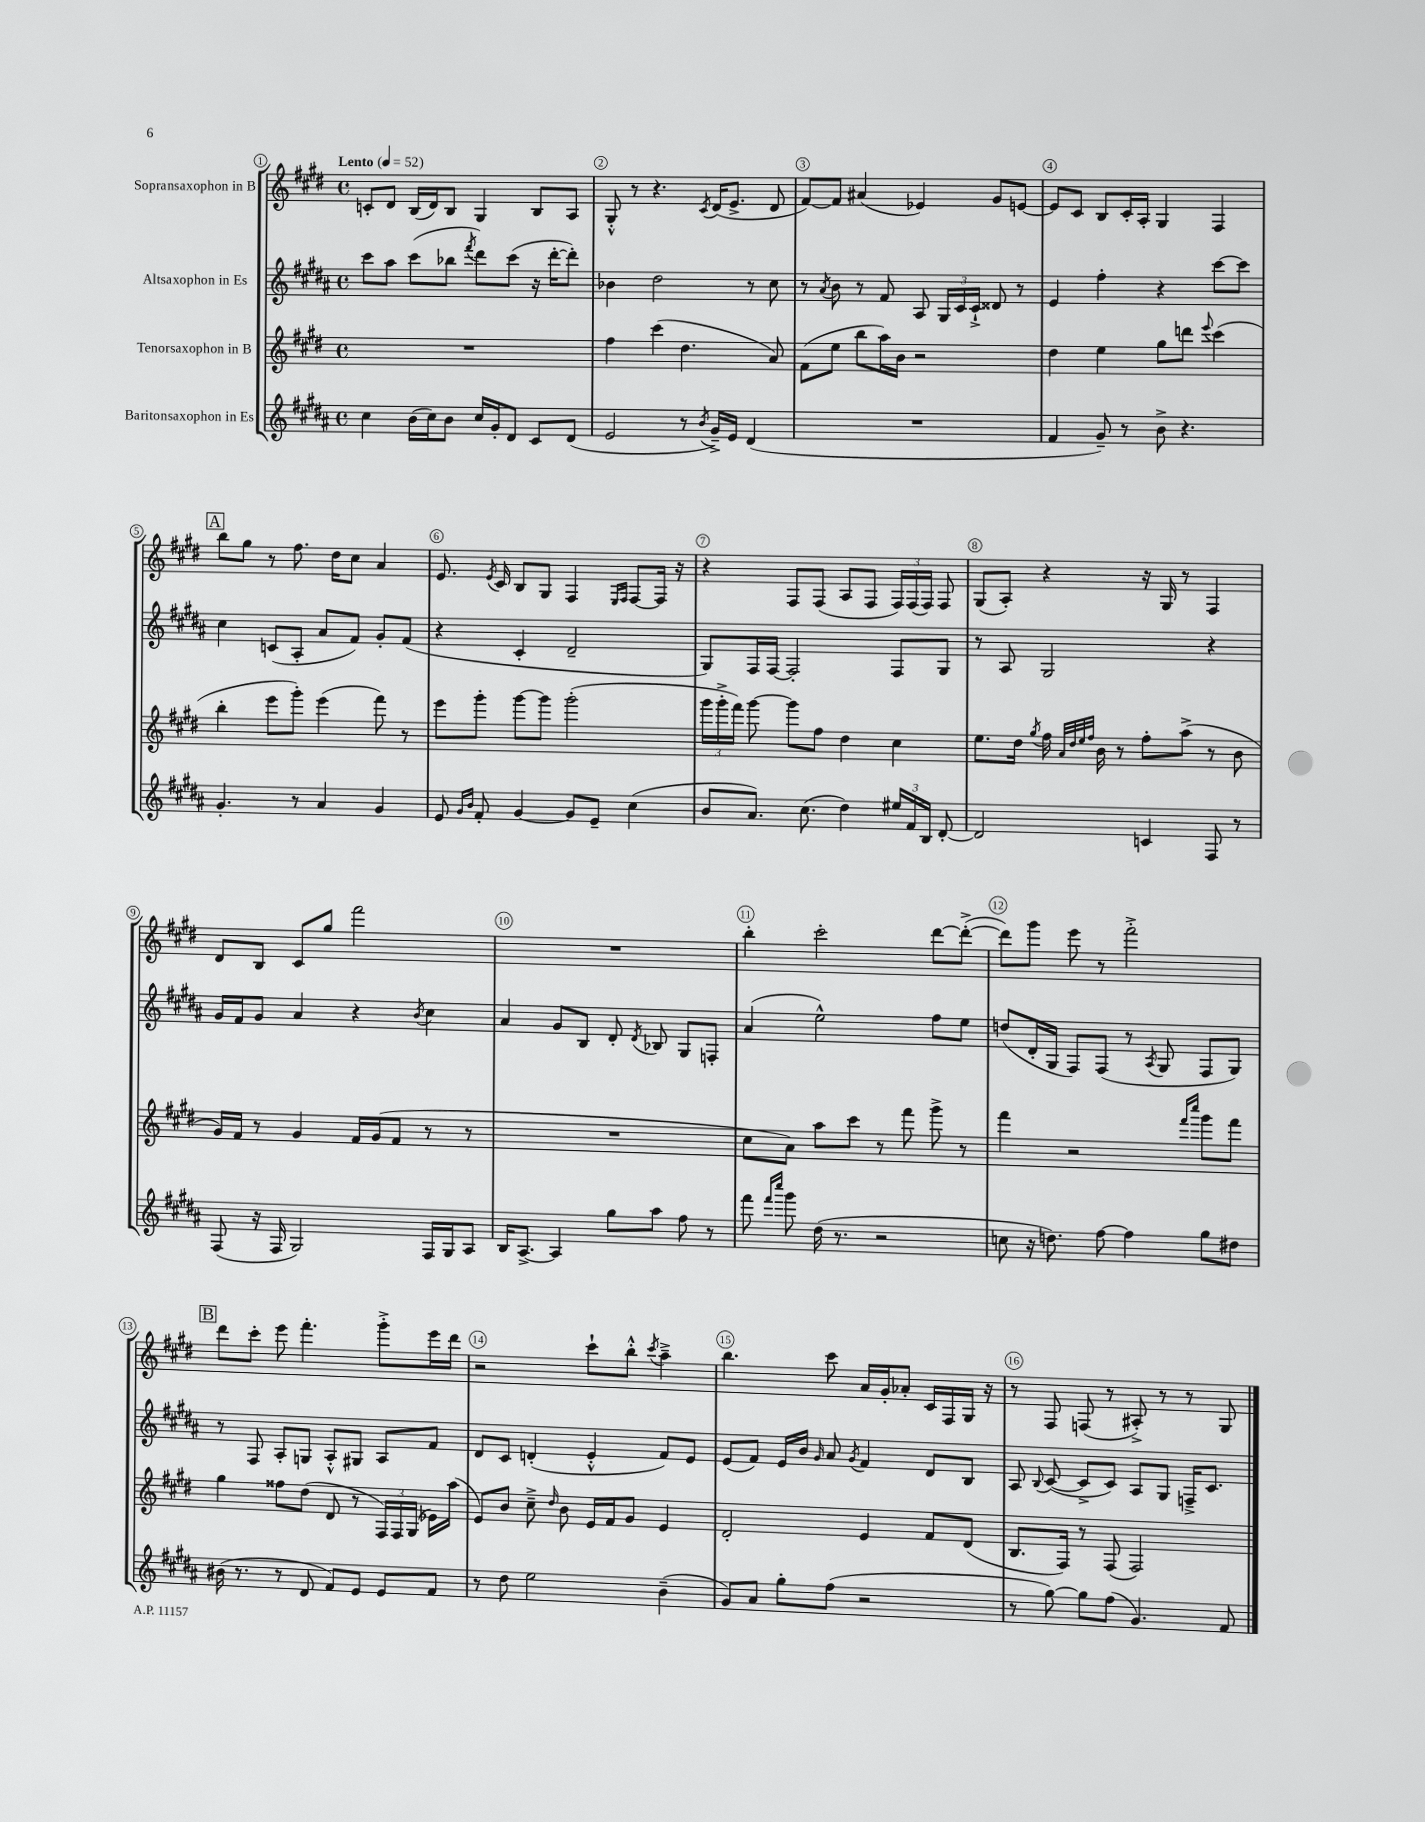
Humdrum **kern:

**kern	**kern	**kern	**kern
*staff4	*staff3	*staff2	*staff1
*clefG2	*clefG2	*clefG2	*clefG2
*k[f#c#g#d#a#]	*k[f#c#g#d#]	*k[f#c#g#d#a#]	*k[f#c#g#d#]
*M4/4	*M4/4	*M4/4	*M4/4
*met(c)	*met(c)	*met(c)	*met(c)
*MM52	*MM52	*MM52	*MM52
4cc#\	1r	8ccc#\L	8c'/L
.	.	8aa#\J	8d#/J
(16b\LL	.	(8ccc#\L	(16B/LL
16cc#\J)	.	.	16d#/J)
8b\J	.	8bb-\J	8B/J
.	.	8qfff#/	.
16cc#/LL	.	8ddd#\L)	4G#/
16g#'/J	.	.	.
8d#/J	.	(8ccc#\J	.
8c#/L	.	16r	8B/L
.	.	[16ddd#'\LK	.
(8d#/J	.	8ddd#'\]J)	8A/J
=	=	=	=
2e/	4ff#\	4b-\	8G#'^^/
.	.	.	8r
.	(4ccc#\	2dd#\	4.r
8r	4.dd#\	.	.
8qb/	.	.	8qc#/
16g#~^/LL)	.	.	(16d#/LK
16e/JJ	.	.	8.e^/J
(4d#/	.	8r	.
.	8a/)	8cc#\	8d#/
=	=	=	=
1r	(8f#\L	8r	[8f#/L)
.	.	8qa#/	.
.	8ee\J	8b\	8f#/]J
.	8bb\L	8r	(4a#/
.	16aa\L)	8f#/	.
.	16b\JJ	.	.
.	2r	8A#/	4e-/)
.	.	24G#/LL	.
.	.	24c#/	.
.	.	24c#`^/JJ	.
.	.	8d##/	8g#/L
.	.	8r	[8e/J
=	=	=	=
4f#/	4dd#\	4e/	8e/]L
.	.	.	8c#/J
8g#~/)	4ee\	4ff#'\	8B/L
8r	.	.	16c#'/L
.	.	.	16A'/JJ
8b^\	8gg#\L	4r	4G#/
4.r	8ddd\J	.	.
.	8qqeee/	.	.
.	(4ccc#\	[8ccc#\L	4F#/
.	.	8ccc#\]J	.
=	=	=	=
4.g#'/	4bb'\	4cc#\	8bb\L
.	.	.	8gg#\J
.	8eee\L	(8c/L	8r
8r	8ggg#'\J)	8A#'/J	8.ff#\
4a#/	(4eee\	8a#/L	.
.	.	.	16dd#\LK
.	.	8f#/J)	8cc#\J
4g#/	8fff#\)	8g#'/L	4a/
.	8r	(8f#/J	.
=	=	=	=
8e/	8eee\L	4r	8.e/
16qqg#/LL	.	.	.
16qqb/JJ	.	.	.
8f#'/	8ggg#'\J	.	.
.	.	.	8qe/
.	.	.	16c#/
[4g#/	[8ggg#\L	4c#'/	8B/L
.	8ggg#\]J	.	8G#/J
8g#/]L	(2ggg#'\	2d#~/	4F#/
8e~/J	.	.	.
.	.	.	16qqE/LL
.	.	.	16qqF#/JJ
(4cc#\	.	.	[8F#/L
.	.	.	16F#/]Jk
.	.	.	16r
=	=	=	=
8b/L	24ggg#\LL	8G#/L)	4r
.	24ggg#'^\	.	.
.	24fff#\JJ)	.	.
8.a#/J)	[8ggg#\	16F#/L	.
.	.	[16F#/JJ	.
.	8ggg#\]L	2F#'/]	8F#/L
(8.cc#\	.	.	.
.	8ff#\J	.	(8F#/J
4dd#\)	4dd#\	.	8A/L
.	.	.	8F#/J
24ee#/LL	4cc#\	8F#/L	24F#/LL)
24f#/	.	.	(24F#/
24B/JJ	.	.	24F#/JJ)
[8d#'/	.	8G#/J	8F#/
=	=	=	=
2d#/]	8.ee\L	8r	(8G#/L
.	.	8A#/	8A'/J)
.	16dd#\Jk	.	.
.	8qgg#/	.	.
.	16ff#\	2G#/	4r
.	32qqa/LLL	.	.
.	32qqdd#/	.	.
.	32qqee/	.	.
.	32qqff#/JJJ	.	.
.	16b\	.	.
.	8r	.	.
4c/	8ff#'\L	.	16r
.	.	.	16G#/
.	(8aa^\J	.	8r
8F#/	8r	4r	4F#/
8r	8b\	.	.
=	=	=	=
(8F#/	16g#/LL)	16g#/LL	8d#/L
.	16f#/JJ	16f#/J	.
16r	8r	8g#/J	8B/J
16F#/	.	.	.
2G#/)	4g#/	4a#/	8c#/L
.	.	.	8gg#/J
.	16f#/LL	4r	2fff#\
.	(16g#/J	.	.
.	8f#/J	.	.
.	.	8qb/	.
16F#/LL	8r	4cc#\	.
16G#/J	.	.	.
8A#/J	8r	.	.
=	=	=	=
16B/LK	1r	4a#/	1r
[8.A#^/J	.	.	.
4A#/]	.	8g#/L	.
.	.	8B/J	.
8gg#\L	.	8d#'/	.
.	.	8qd#/	.
8aa#\J	.	8B-/	.
8ff#\	.	8G#/L	.
8r	.	8F'/J	.
=	=	=	=
8fff#\	8cc#\L	(4a#/	4bb'\
16qqfff#/LL	.	.	.
16qqcccc#/JJ	.	.	.
8ggg#\	8a\J)	.	.
(16dd#\	8aa\L	2ee^^\)	2ccc#'\
8.r	.	.	.
.	8ccc#\J	.	.
2r	8r	.	.
.	8fff#\	.	.
.	8ggg#^\	8ff#\L	[8ddd#\L
.	8r	8ee\J	(8ddd#'^\_J
=	=	=	=
8cc\	4fff#\	(8dd/L	8ddd#\]L)
16r	.	16d#'/L	8ggg#\J
8.dd\)	.	16G#/JJ	.
.	2r	8F#/L)	8eee\
[8ff#\	.	(8F#/J	8r
4ff#\]	.	8r	2fff#'^\
.	.	8qA#/	.
.	.	8G#/	.
.	16qqfff#/LL	.	.
.	16qqcccc#/JJ	.	.
8gg#\L	8ggg#\L	8F#/L	.
8dd#\J	8fff#\J	8G#/J)	.
=	=	=	=
(16b#\	4gg#\	8r	8ddd#\L
8.r	.	.	.
.	.	8F#/	8ccc#'\J
8r	8ff##\L	8A#'/L	8eee\
8d#/	(8dd#\J	8G/J	4.fff#'\
8f#/L)	8d#/	8A#'^^/L	.
8e/J	8r	8G#/J	.
8e/L	24F#/LL)	8A#/L	8ggg#'^\L
.	24F#/	.	.
.	(24G#/JJ	.	.
8f#/J	16e-\LL)	8f#/J	16eee\L
.	(16aa\JJ	.	16ddd#\JJ
=	=	=	=
8r	8e/L)	8d#/L	2r
8dd#\	8b/J	8c#/J	.
2ee\	8cc#~^\	(4d'/	.
.	16qqdd#/	.	.
.	8b\	.	.
.	16e/LL	4e'^^/	8ccc#`\L
.	16f#/J	.	.
.	8g#/J	.	8bb'^^\J
.	.	.	8qccc#/
(4b~\	4e/	8f#/L)	4aa~^\
.	.	8e/J	.
=	=	=	=
8g#/L)	2d#'/	(8e/L	4.bb\
8a#/J	.	8f#/J)	.
8gg#'\L	.	16e/LL	.
.	.	16b/JJ	.
.	.	16qqg#/	.
(8ff#\J	.	8a#/	8ccc#\
.	.	8qg#/	.
2r	4e/	4f#/	16a/LL
.	.	.	16g#'/J
.	.	.	8a-'/J
.	8f#/L	8d#/L	16c#/LL
.	.	.	16F#/
.	(8d#/J	8B/J	16G#/JJ
.	.	.	16r
=	=	=	=
8r	8.B/L	8A#/	8r
.	.	8qqB/	.
[8gg#\)	.	([8c#/	8F#/
.	16F#/Jk)	.	.
8gg#\]L	8r	8c#^/]L	(8F/
(8ff#\J	(8F#/	8c#/J)	8r
4.g#/)	2F#/)	8A#/L	8A#'^/)
.	.	8G#/J	8r
.	.	16F~^/LK	8r
.	.	8.c#/J	.
8f#/	.	.	8G#/
==	==	==	==
*-	*-	*-	*-
